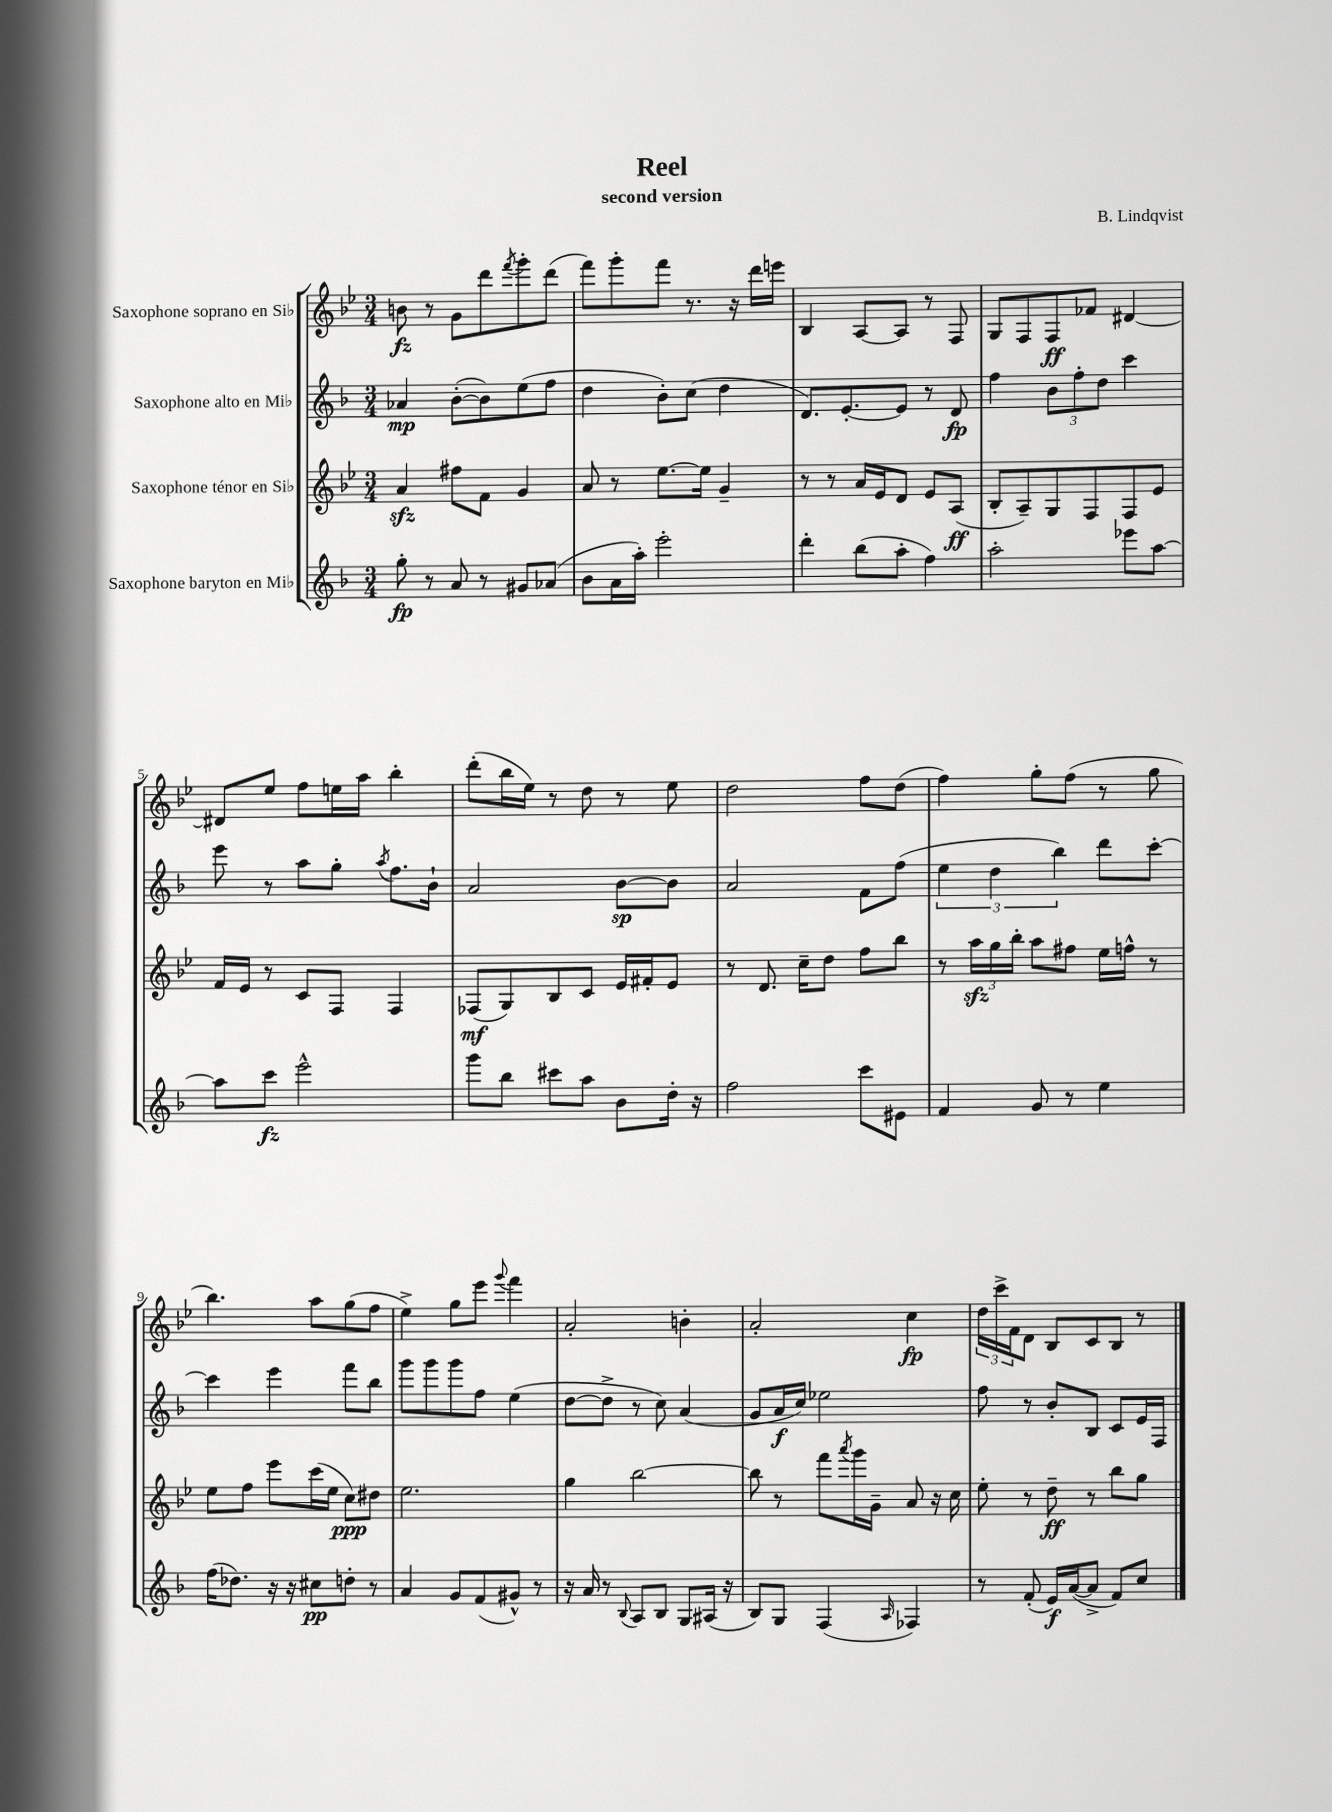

**kern	**kern	**kern	**kern
*staff4	*staff3	*staff2	*staff1
*clefG2	*clefG2	*clefG2	*clefG2
*k[b-]	*k[b-e-]	*k[b-]	*k[b-e-]
*M3/4	*M3/4	*M3/4	*M3/4
8gg'	4a	4a-	8b
8r	.	.	8r
8a	8ff#	([8b-'	8g
8r	8f	8b-])	8ddd
.	.	.	8qfff
8g#	4g	(8ee	8ggg'
(8a-	.	8ff	(8ddd
=	=	=	=
8b-	8a	4dd	8fff)
16a	8r	.	8ggg'
16aa')	.	.	.
2eee'	[8.ee-	8b-')	8fff
.	.	(8cc	8.r
.	16ee-]	.	.
.	4g~	4dd	.
.	.	.	16r
.	.	.	16ddd
.	.	.	16eee
=	=	=	=
4ddd'	8r	8.d)	4B-
.	8r	.	.
.	.	[8.e'	.
(8bb-	16a	.	[8A
.	16e-	.	.
8aa'	8d	8e]	8A]
4ff)	8e-	8r	8r
.	(8A	8d	8F
=	=	=	=
2aa'	8B-'	4ff	8G
.	8A~)	.	8F
.	8G	12b-	8F
.	.	12ff'	.
.	8F	.	8f-
.	.	12dd	.
8eee-	8F	4ccc	[4d#
[8aa	8e-	.	.
=	=	=	=
8aa]	16f	8eee	8d#]
.	16e-	.	.
8ccc	8r	8r	8ee-
2eee^^	8c	8aa	8ff
.	8F	8gg'	16ee
.	.	.	16aa
.	.	8qaa	.
.	4F	8.ff	4bb-'
.	.	16b-`	.
=	=	=	=
8ggg	(8F-	2a	(8ddd'
8bb-	8G)	.	16bb-
.	.	.	16ee-)
8ccc#	8B-	.	8r
8aa	8c	.	8dd
8b-	16e-	[8b-	8r
.	16f#'	.	.
16dd'	8e-	8b-]	8ee-
16r	.	.	.
=	=	=	=
2ff	8r	2a	2dd
.	8.d	.	.
.	16cc~	.	.
.	8dd	.	.
8ccc	8ff	8f	8ff
8e#	8bb-	(8ff	(8dd
=	=	=	=
4f	8r	6ee	4ff)
.	24aa	.	.
.	24gg	6dd	.
.	24bb-'	.	.
8g	8aa	.	8gg'
.	.	6bb-)	.
8r	8ff#	.	(8ff
4ee	16ee-	8ddd	8r
.	16ff^^	.	.
.	8r	[8ccc'	8gg
=	=	=	=
(16ff	8ee-	4ccc]	4.bb-)
8.dd-)	.	.	.
.	8ff	.	.
16r	8eee-	4eee	.
16r	.	.	.
8cc#	(16ccc	.	8aa
.	16ee-	.	.
8dd'	8cc)	8fff	(8gg
8r	8dd#	8bb-	8ff
=	=	=	=
4a	2.ee-	8ggg	4ee-^)
.	.	8ggg	.
8g	.	8ggg	8gg
(8f	.	8ff	8eee-
.	.	.	8qqggg
8g#^^)	.	(4ee	4fff
8r	.	.	.
=	=	=	=
16r	4gg	[8dd	2a'
16a	.	.	.
8r	.	8dd^]	.
8qqB-	.	.	.
8A	[2bb-	8r	.
8B-	.	8cc)	.
8G	.	(4a	4b'
(16A#	.	.	.
16r	.	.	.
=	=	=	=
8B-)	8bb-]	8g	2a'
8G	8r	16a	.
.	.	16cc)	.
(4F	8fff	2ee-	.
.	8qaaa	.	.
.	16ggg	.	.
.	16g~	.	.
16qqA	.	.	.
4F-)	8a	.	4cc
.	16r	.	.
.	16cc	.	.
=	=	=	=
8r	8ee-'	8ff	24dd
.	.	.	24ccc^
.	.	.	24f
(8f'	8r	8r	8d
16e)	8dd~	8b-'	8B-
([16a	.	.	.
8a^]	8r	8B-	8c
8f)	8bb-	8c	8B-
8cc	8gg	16e	8r
.	.	16F	.
==	==	==	==
*-	*-	*-	*-
